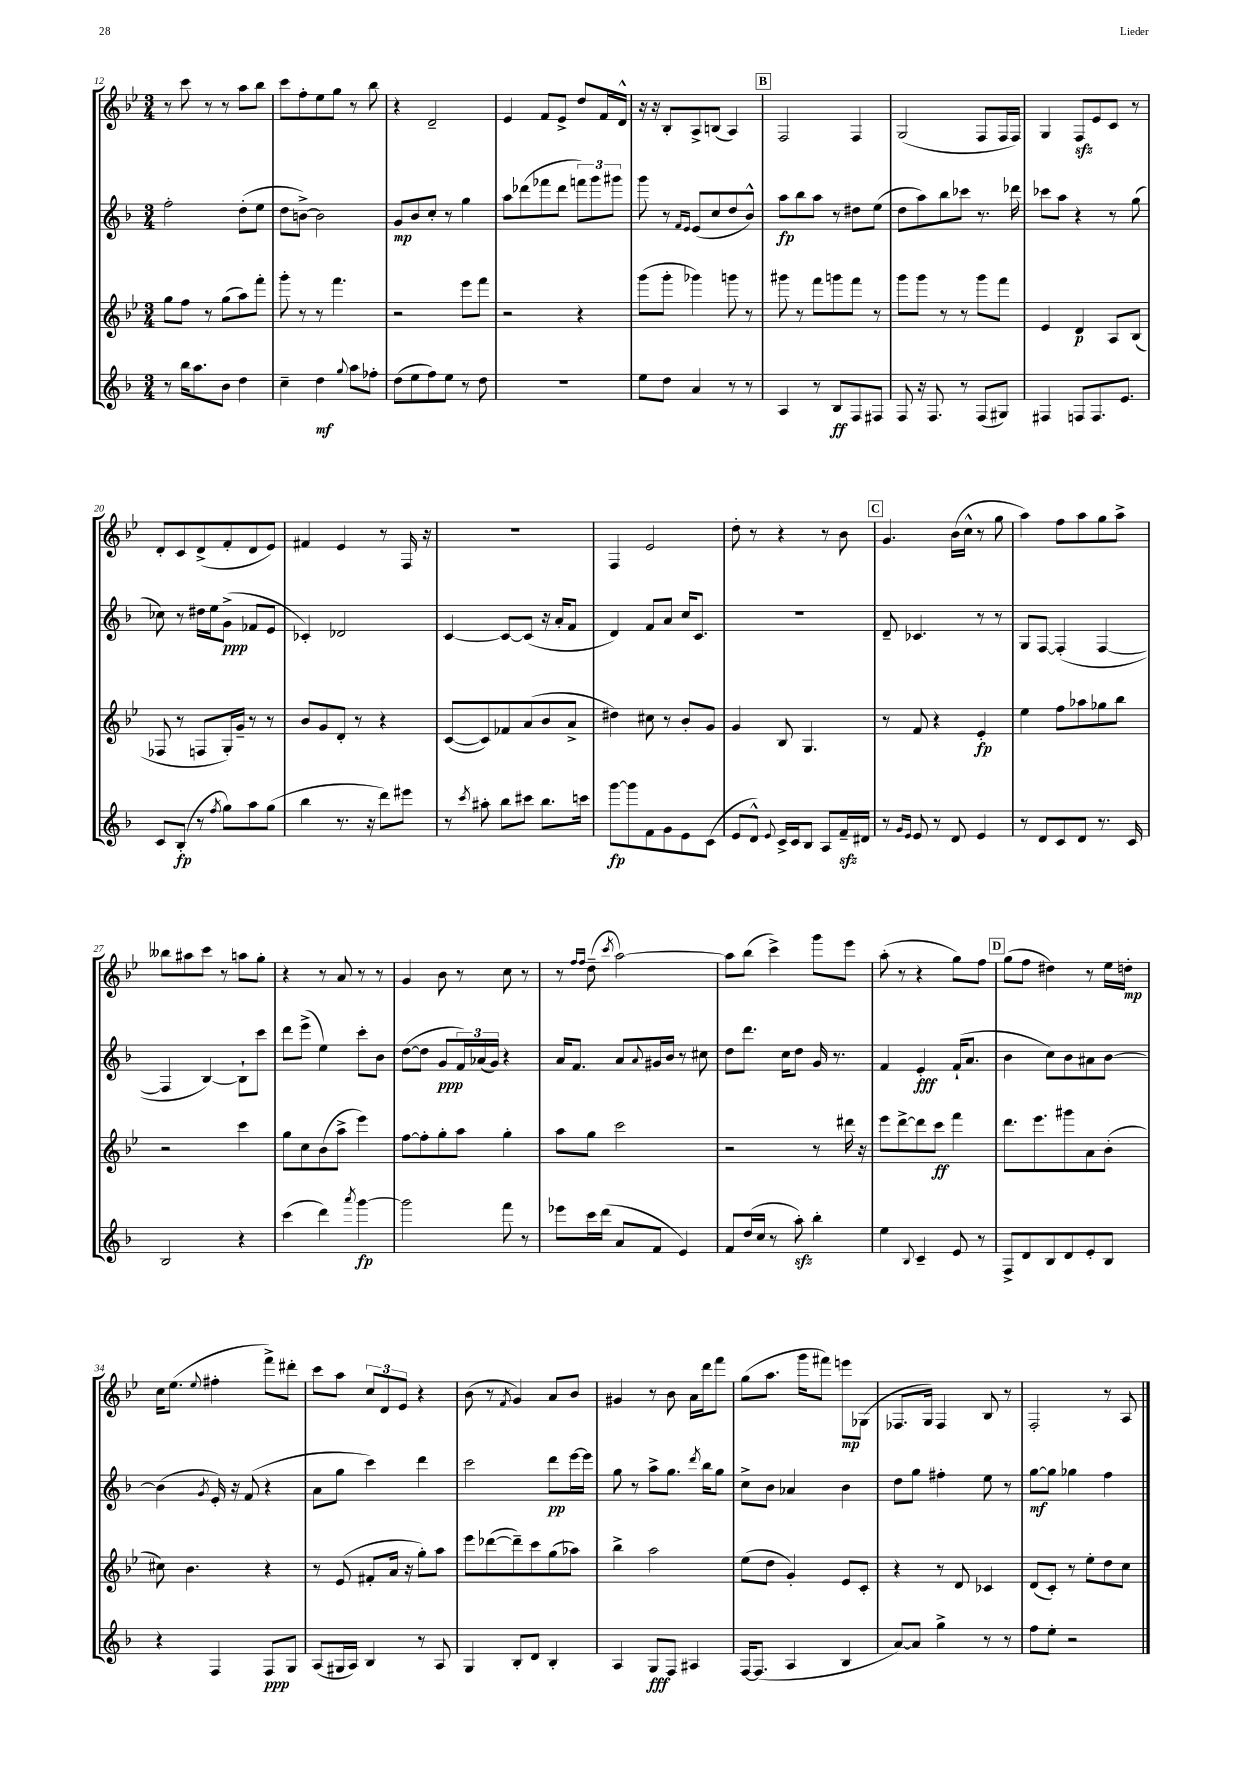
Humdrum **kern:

**kern	**kern	**kern	**kern
*staff4	*staff3	*staff2	*staff1
*clefG2	*clefG2	*clefG2	*clefG2
*k[b-]	*k[b-e-]	*k[b-]	*k[b-e-]
*M3/4	*M3/4	*M3/4	*M3/4
8r	8gg	2ff'	8r
16bb-	8ff	.	8ccc
8.aa	.	.	.
.	8r	.	8r
8b-	(8gg	.	8r
4dd	8aa)	(8dd'	8aa
.	8fff'	8ee	8bb-
=	=	=	=
4cc~	8ggg'	8dd	8ccc
.	8r	[8b^)	8ff'
4dd	8r	2b]	8ee-
.	4.fff	.	8gg
8qqgg	.	.	.
8aa	.	.	8r
8ff-'	.	.	8bb-
=	=	=	=
(8dd	2r	8g	4r
8ee	.	8b-	.
8ff)	.	8cc'	2d~
8ee	.	8r	.
8r	8eee-	4gg	.
8dd	8fff	.	.
=	=	=	=
2.r	2r	8aa	4e-
.	.	(8ddd-	.
.	.	8fff-	8f
.	.	8ddd-	8e-^
.	4r	12fff)	8dd
.	.	12ggg	.
.	.	.	16f
.	.	12ggg#	.
.	.	.	16d^^
=	=	=	=
8ee	(8ggg	8ggg	16r
.	.	.	16r
8dd	8ggg'	8r	8B-'
.	.	16qqf	.
.	.	16qqe	.
4a	4ggg-)	(8e	8A^
.	.	8cc	(8B
8r	8ggg	8dd	4A)
8r	8r	8b-^^)	.
=	=	=	=
4A	8ggg#	8aa	2F
.	8r	8bb-	.
8r	8fff	8aa	.
8B-	8ggg	8r	.
8F	8fff	8dd#	4F
8F#	8r	(8ee	.
=	=	=	=
8F	8ggg	8dd	(2G
16r	8ggg	8aa)	.
8.F	.	.	.
.	8r	8bb-	.
8r	8r	8ccc-	.
(8F	8ggg	8.r	8F
8G#)	8fff	.	16F
.	.	16ddd-	16F)
=	=	=	=
4F#	4e-	8ccc-	4G
.	.	8aa	.
8F	4d	4r	8F
8.F	.	.	8e-
.	8A	8r	8c
8.e	.	.	.
.	(8B-	(8gg	8r
=	=	=	=
8c	8F-	8cc-)	8d'
(8B-'	8r	8r	8c
8r	8F	16dd#	(8d^
.	.	16ee	.
8qff	.	.	.
8gg)	16G')	(8g^	8f'
.	16g~	.	.
8aa	8r	8f-	8d
(8gg	8r	8e	8e-)
=	=	=	=
4bb-	8b-	4c-')	4f#
.	8g	.	.
8.r	8d'	2d-	4e-
.	8r	.	.
16r	.	.	.
8ddd)	4r	.	8r
8eee#	.	.	16F
.	.	.	16r
=	=	=	=
8r	([8c	[4c	2.r
8qccc	.	.	.
8aa#'	8c])	.	.
8bb-	8f-	8c_	.
8ccc#	(8a	(8c]	.
8.bb-	8b-	16r	.
.	.	16a'	.
.	8a^	8f	.
16ccc	.	.	.
=	=	=	=
[8ggg	4dd#)	4d)	4F
8ggg]	.	.	.
8f	8cc#	8f	2e-
8g	8r	8a	.
8e	8b-'	16cc	.
.	.	8.c	.
(8c	8g	.	.
=	=	=	=
8e	4g	2.r	8dd'
8d^^)	.	.	8r
8qqe	.	.	.
16c^	8B-	.	4r
16c	.	.	.
8B-	4.G	.	.
8A	.	.	8r
16f~	.	.	8b-
16d#	.	.	.
=	=	=	=
8r	8r	8d~	4.g
16qqg	.	.	.
16qqe	.	.	.
8e	8f	4.c-	.
8r	4r	.	.
8d	.	.	(16b-
.	.	.	16cc^^
4e	4e-'	8r	8r
.	.	8r	8gg
=	=	=	=
8r	4ee-	8G	4aa)
8d	.	[8F	.
8c	8ff	(4F']	8ff
8d	8aa-	.	8aa
8.r	8gg-	[4F	8gg
.	8bb-	.	8aa^
16c	.	.	.
=	=	=	=
2B-	2r	4F]	8bb--
.	.	.	8aa#
.	.	[4B-)	8ccc
.	.	.	8r
4r	4ccc	8B-`]	8aa
.	.	8ccc	8gg'
=	=	=	=
(4ccc	8gg	8ddd	4r
.	8cc	(8eee^	.
4ddd)	(8b-	4ee)	8r
.	8aa^	.	8a
8qaaa	.	.	.
[4ggg	4eee-)	8ccc'	8r
.	.	8b-	8r
=	=	=	=
2ggg]	[8ff	([8dd	4g
.	8ff']	8dd]	.
.	8gg'	8g	8b-
.	8aa	24f)	8r
.	.	(24a-	.
.	.	24g)	.
8fff	4gg'	4r	8cc
8r	.	.	8r
=	=	=	=
8eee-	8aa	16a	8r
.	.	8.f	.
.	.	.	16qqff
.	.	.	16qqff
16ccc	8gg	.	(8dd~
(16ddd	.	.	.
.	.	.	8qccc
8a	2ccc	8a	[2aa)
.	.	8qqa	.
8f	.	16g#	.
.	.	16b-	.
4e)	.	8r	.
.	.	8cc#	.
=	=	=	=
8f	2r	8dd	8aa]
(16dd	.	8.ddd	(8bb-
16cc	.	.	.
8r	.	.	4ccc^)
.	.	16cc	.
8aa')	.	8dd	.
4bb-'	8r	16g	8ggg
.	.	8.r	.
.	16ddd#	.	8eee-
.	16r	.	.
=	=	=	=
4ee	8eee-	4f	(8aa'
.	[8ddd^	.	8r
8qqB-	.	.	.
4c~	8ddd]	4e'	4r
.	8ccc	.	.
8e	4fff	(16f`	8gg)
.	.	8.a	.
8r	.	.	8ff
=	=	=	=
8F^	8.ddd	4b-	(8gg
8d	.	.	8ff
.	8.eee-	.	.
8B-	.	8cc)	4dd#)
8d	8ggg#	8b-	.
8e'	8a	8a#	8r
8B-	(8b-'	[8b-	16ee-
.	.	.	16dd'
=	=	=	=
4r	8cc#)	(4b-]	16cc
.	.	.	(8.ee-
.	4.b-	.	.
.	.	8qg	8qqee-
4F	.	16e')	4ff#'
.	.	16r	.
.	.	(8f	.
8F	4r	4r	8fff^)
8G	.	.	8ddd#'
=	=	=	=
(8A	8r	8a	8ccc
16G#	(8e-	8gg	8aa
16A)	.	.	.
4B-	8f#'	4ccc)	12cc
.	.	.	12d
.	16a	.	.
.	.	.	12e-
.	16r	.	.
8r	8gg')	4ddd	4r
8A	8aa	.	.
=	=	=	=
4G	8eee-	2ccc	(8b-
.	([8ddd-	.	8r
.	.	.	8qf
8B-'	8ddd-~])	.	4g)
8d	8ccc	.	.
4B-'	(8gg	8ddd	8a
.	8aa-)	[16eee	8b-
.	.	16eee]	.
=	=	=	=
4A	4bb-^	8gg	4g#
.	.	8r	.
8G	2aa	8aa^	8r
8F	.	8.gg	8b-
4A#	.	.	16a
.	.	8qddd	.
.	.	16bb-	16ddd
.	.	8gg	8fff
=	=	=	=
[16F	(8ee-	8cc^	(8gg
(8.F]	.	.	.
.	8dd	8b-	8.aa
4A	4g')	4a-	.
.	.	.	16ggg
.	.	.	8fff#)
4B-	8e-	4b-	8eee
.	8c'	.	(8G-
=	=	=	=
[8a)	4r	8dd	8.F-
8a]	.	8gg	.
.	.	.	16G)
4gg^	8r	4ff#'	4F-
.	8d	.	.
8r	4c-	8ee	8B-
8r	.	8r	8r
=	=	=	=
8ff	(8d	[8gg	2F'
8ee'	8c')	8gg]	.
2r	8r	4gg-	.
.	8ee-'	.	.
.	8dd	4ff	8r
.	8cc	.	8A
==	==	==	==
*-	*-	*-	*-
